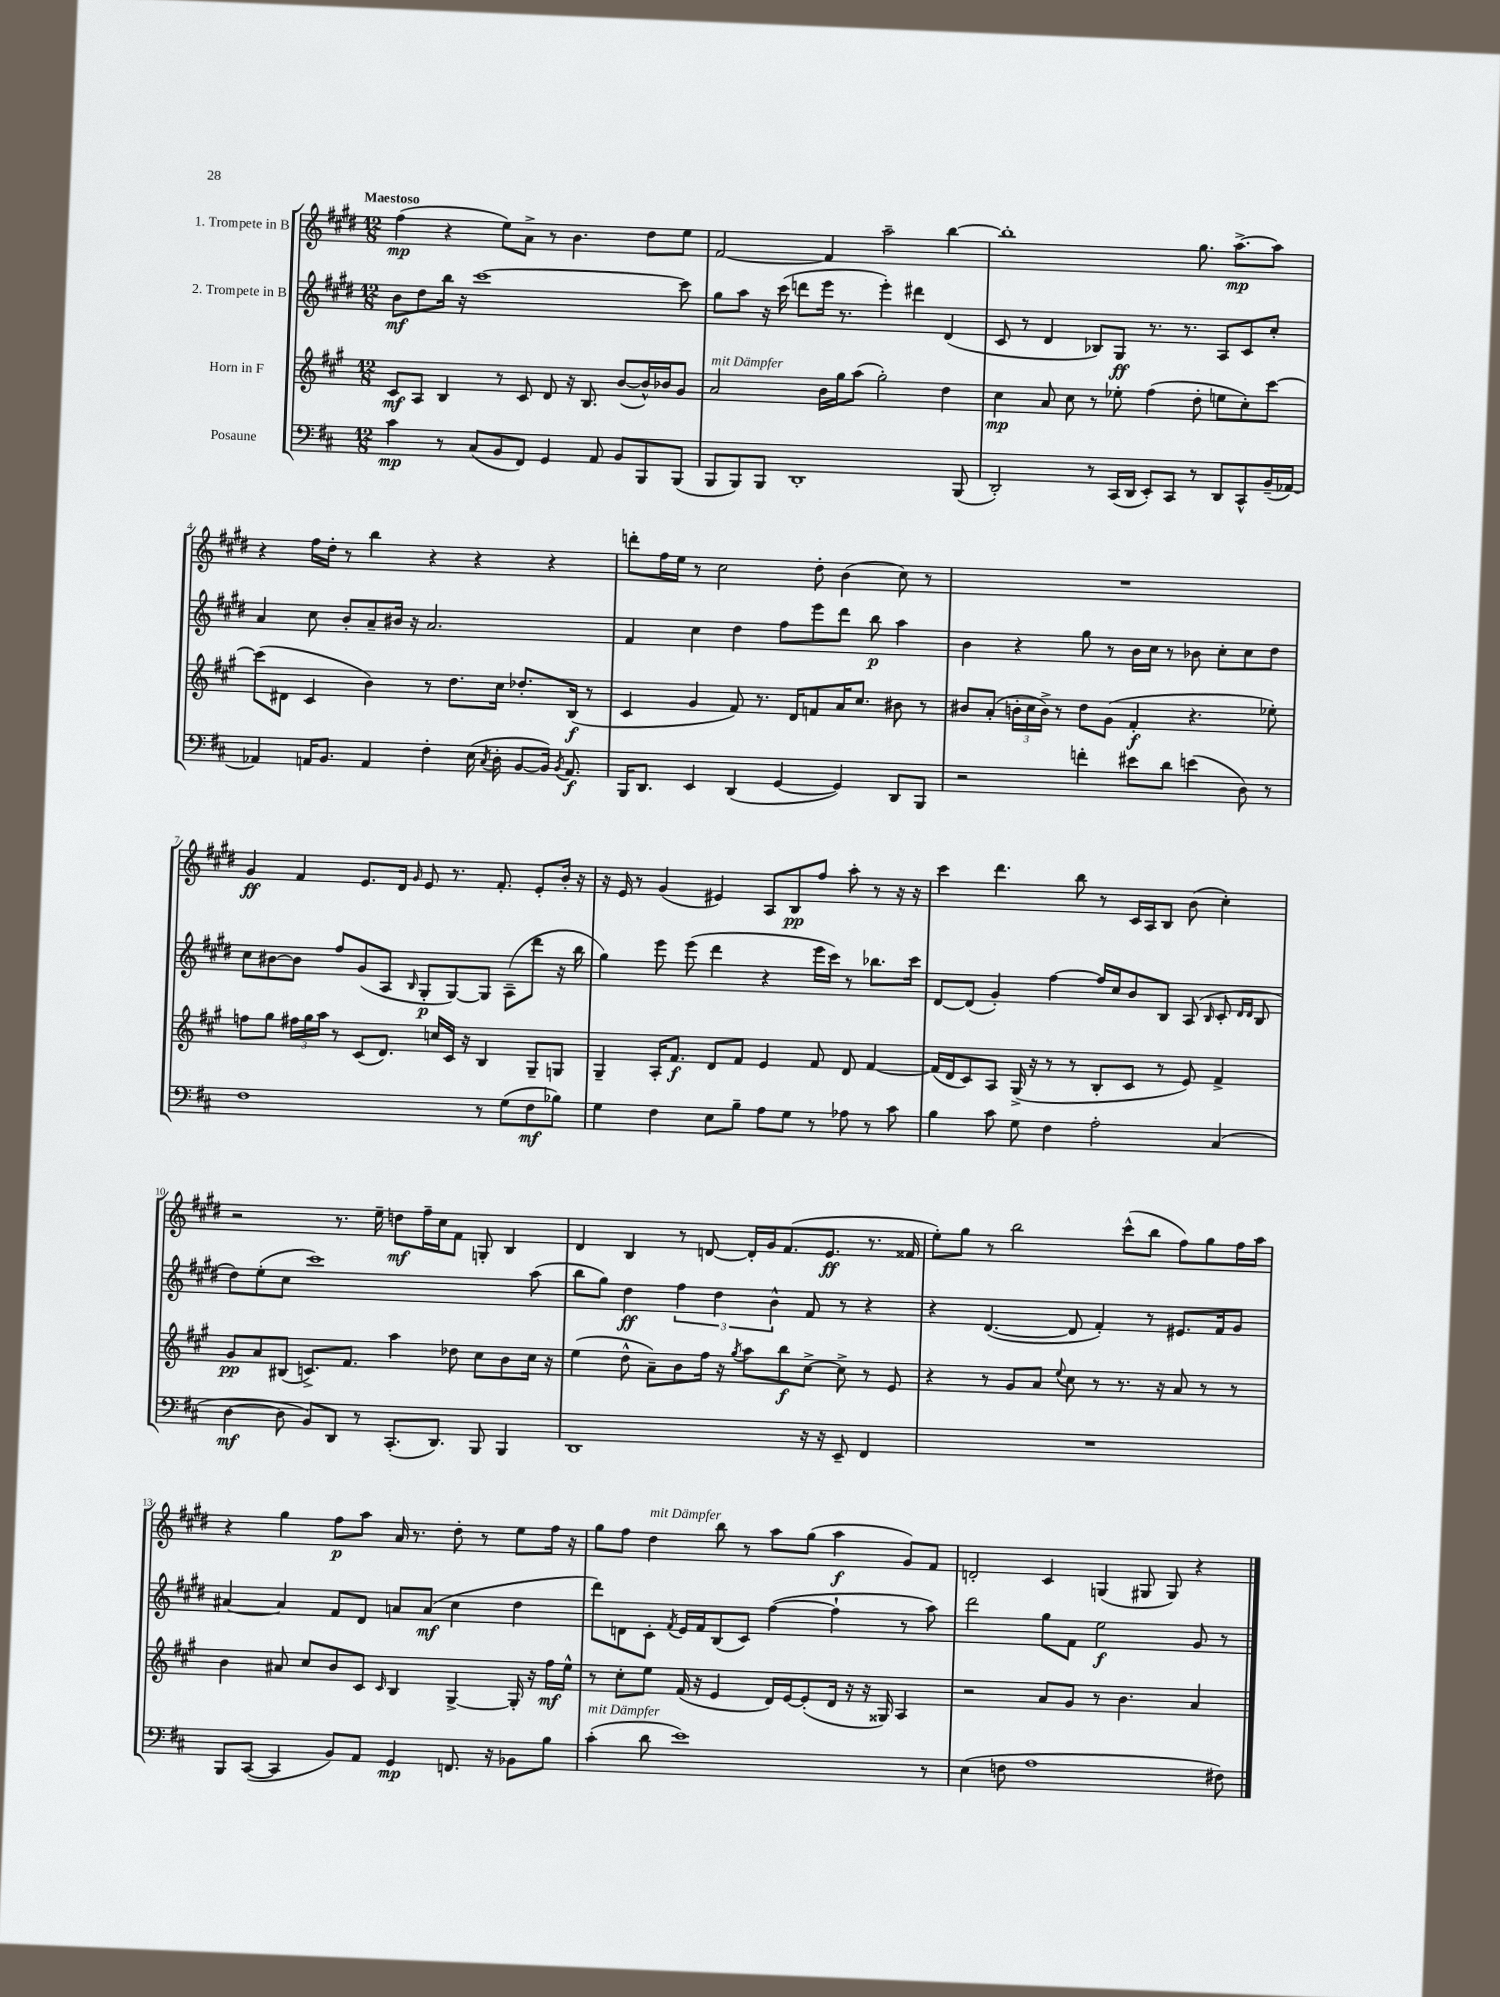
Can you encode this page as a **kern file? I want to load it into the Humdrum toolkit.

**kern	**kern	**kern	**kern
*staff4	*staff3	*staff2	*staff1
*clefF4	*clefG2	*clefG2	*clefG2
*k[f#c#]	*k[f#c#g#]	*k[f#c#g#d#]	*k[f#c#g#d#]
*M12/8	*M12/8	*M12/8	*M12/8
4c#	8c#	8b	(4ff#
.	8A	8dd#	.
8r	4B	16bb	4r
.	.	16r	.
(8C#	.	[1ccc#	.
8BB	8r	.	8ee)
8FF#)	8c#	.	8a^
4GG	8d	.	8r
.	16r	.	4.b
.	8.B	.	.
8AA	.	.	.
8BB	([8b	.	.
8BBB	16b^^])	.	8dd#
.	16b-	.	.
(8BBB	8g#	8ccc#]	8ee
=	=	=	=
8BBB	2a	8gg#	[2f#
8BBB)	.	8aa	.
8BBB	.	16r	.
.	.	(16ccc#	.
1DD'	.	8ddd	.
.	16b	16eee	4f#]
.	16gg#	8.r	.
.	(8aa	.	.
.	2gg#')	4eee')	2aa~
.	.	4ddd#	.
.	4dd	(4d#	[4bb
(8BBB	.	.	.
=	=	=	=
2DD')	4cc#	8c#	1bb']
.	.	8r	.
.	8a	4d#	.
.	8cc#	.	.
8r	8r	8B-)	.
(16CC#	8ee-'	8G#	.
16DD	.	.	.
8EE')	(4ff#	8.r	.
8CC#	.	.	.
.	.	8.r	.
8r	8dd'	.	8.gg#
8DD	8ee	8A	.
.	.	.	[8.aa^
8CC#^^	8cc#')	8c#	.
(16BB~	[8ccc#	8cc#'	8aa]
[16AA-)	.	.	.
=	=	=	=
4AA-]	(8ccc#]	4a	4r
.	8d#	.	.
16AA	4c#	8cc#	16ff#
8.BB	.	.	16dd#'
.	.	8b'	8r
4AA	4b)	8a~	4bb
.	.	16b#	.
.	.	16r	.
4F#'	8r	2.a	4r
.	8.dd	.	.
(16E	.	.	4r
8qC#	.	.	.
16D'	16cc#	.	.
[8BB	8.dd-'	.	.
16BB])	.	.	4r
8qBB	.	.	.
8.AA	(16B	.	.
.	8r	.	.
=	=	=	=
16BBB	4c#	4f#	8ddd'
8.DD	.	.	.
.	.	.	16ff#
.	.	.	16ee
4EE	4g#	4cc#	8r
.	.	.	2cc#
(4DD	8f#)	4dd#	.
.	8.r	.	.
[4GG	.	8ff#	.
.	16d	.	.
.	8f	8eee	8dd#'
4GG])	16a	8ddd#	(4b
.	8.cc#	.	.
.	.	8bb	.
8DD	8b#	4aa	8cc#)
8BBB	8r	.	8r
=	=	=	=
2r	8b#	4b	1.r
.	(8a'	.	.
.	24b'	4r	.
.	24cc#	.	.
.	24b^)	.	.
.	8r	.	.
4f'	8dd	8gg#	.
.	(8g#	8r	.
8e#	4f#'	16b	.
.	.	16cc#	.
8d	.	8r	.
(4e	4.r	8b-	.
.	.	8cc#'	.
8D)	.	8cc#	.
8r	8ee-')	8dd#	.
=	=	=	=
1F#	8ff	8cc#	4g#
.	8gg#	[8b#	.
.	24ff#	8b#]	4f#
.	24gg#	.	.
.	24aa	.	.
.	8r	8ff#	.
.	(8c#	(8g#	8.e
.	8.d)	8A	.
.	.	.	16d#
.	.	16qqB	16qqg#
.	.	8G#'	8e
.	16cc	.	.
.	16c#	[8G#)	8.r
.	16r	.	.
8r	4B	8G#]	.
.	.	.	8.f#'
(8G	.	(8A~	.
8F#	8G#~	8ddd#	8e'
8B-)	8G	16r	16b'
.	.	16bb	16r
=	=	=	=
4G	4G#~	4gg#)	16r
.	.	.	16e
.	.	.	8r
4F#	16A'	8eee	(4g#
.	8.f#	.	.
.	.	(8eee	.
8E	8d	4ddd#	4e#)
8B~	8f#	.	.
8A	4e	4r	8A
8G	.	.	8B
8r	8f#	16eee	8ff#
.	.	16ccc#)	.
8A-	8d	8r	8aa'
8r	[4f#	8.bb-	8r
8c#	.	.	16r
.	.	16ccc#	16r
=	=	=	=
4B	(16f#]	[8d#	4ccc#
.	16d	.	.
.	8c#)	(8d#]	.
8c#	8A	4g#')	4.ddd#
8G	(16G#^	.	.
.	16r	.	.
4F#	8r	[4ff#	.
.	8r	.	8bb
2A'	8B'	16ff#]	8r
.	.	16cc#	.
.	8c#	8b	16c#
.	.	.	16A
.	8r	8B	8B
.	8e)	(8A	(8b
.	.	16qqB	.
(4C#	4f#^	8c#'	4cc#')
.	.	16qqd#	.
.	.	16qqd#	.
.	.	8B	.
=	=	=	=
[4D	8g#	8dd#)	2r
.	8a	(8ee'	.
8D]	(8B#	8cc#	.
8BB)	8.c^)	1ccc#)	.
8DD	.	.	8.r
.	8.f#	.	.
8r	.	.	.
.	.	.	16ee~
(8.CC#'	4aa	.	8dd
.	.	.	16ff#~
8.DD)	.	.	16cc#
.	8dd-	.	8f#
8BBB	8cc#	.	8G'
4BBB	8b	.	4B
.	16cc#	(8aa	.
.	16r	.	.
=	=	=	=
1DD	(4ee	8bb	4d#
.	.	8gg#)	.
.	8dd^^	4dd#	4B
.	8a~)	.	.
.	8b	6ff#	8r
.	16ff#	.	[8d
.	.	6dd#	.
.	16r	.	.
.	8qgg#	.	.
.	8aa	.	16d']
.	.	.	16g#
.	.	6b^^	.
.	8bb	.	(8.f#
16r	[8cc#^	8f#	.
16r	.	.	8.e
8EE~	8cc#^]	8r	.
4FF#	8r	4r	8.r
.	8e	.	.
.	.	.	16f##
=	=	=	=
1.r	4r	4r	8ee')
.	.	.	8gg#
.	8r	([4.d#	8r
.	8g#	.	2bb
.	8a	.	.
.	8qqee	.	.
.	8cc#	8d#]	.
.	8r	4f#')	.
.	8.r	.	(8ccc#^^
.	.	8r	8bb
.	16r	.	.
.	8a	8.e#	8ff#)
.	8r	.	8gg#
.	.	16f#	.
.	8r	8g#	16ff#
.	.	.	16aa
=	=	=	=
8BBB	4b	[4a#	4r
([8CC#	.	.	.
4CC#]	8a#	4a#]	4gg#
.	8cc#	.	.
8BB)	8b	8f#	8ff#
8AA	8c#	8d#	8aa
.	16qqc#	.	.
4GG	4B	8a	16a
.	.	.	8.r
.	.	(8a	.
8.FF	[4G#^	4cc#	8dd#'
.	.	.	8r
16r	.	.	.
8BB-	16G#']	4dd#	8ee
.	16r	.	.
8B	16ff#	.	16ff#
.	16ee^^	.	16r
=	=	=	=
(4c#'	8r	8ddd#)	8gg#
.	8cc#'	8d	8ff#
8d	8ee	8c#'	4dd#
.	.	8qf#	.
1e)	(16f#	16e	.
.	16r	16f#	.
.	4e	(8B	8bb
.	.	8c#)	8r
.	16d)	([4ff#	8aa
.	[16e	.	.
.	(8e']	.	(8gg#
.	16d	4ff#`]	4aa
.	16r	.	.
.	16r	.	.
.	16G##)	.	.
.	4A	8r	8g#)
8r	.	8aa)	8f#
=	=	=	=
(4E	2r	2ddd#	2d'
8F	.	.	.
1A	.	.	.
.	8a	8gg#	4c#
.	8g#	8f#	.
.	8r	2ee	(4G
.	4.b	.	.
.	.	.	8G#
.	.	.	8G#)
.	4a	8g#	4r
8F#)	.	8r	.
==	==	==	==
*-	*-	*-	*-
